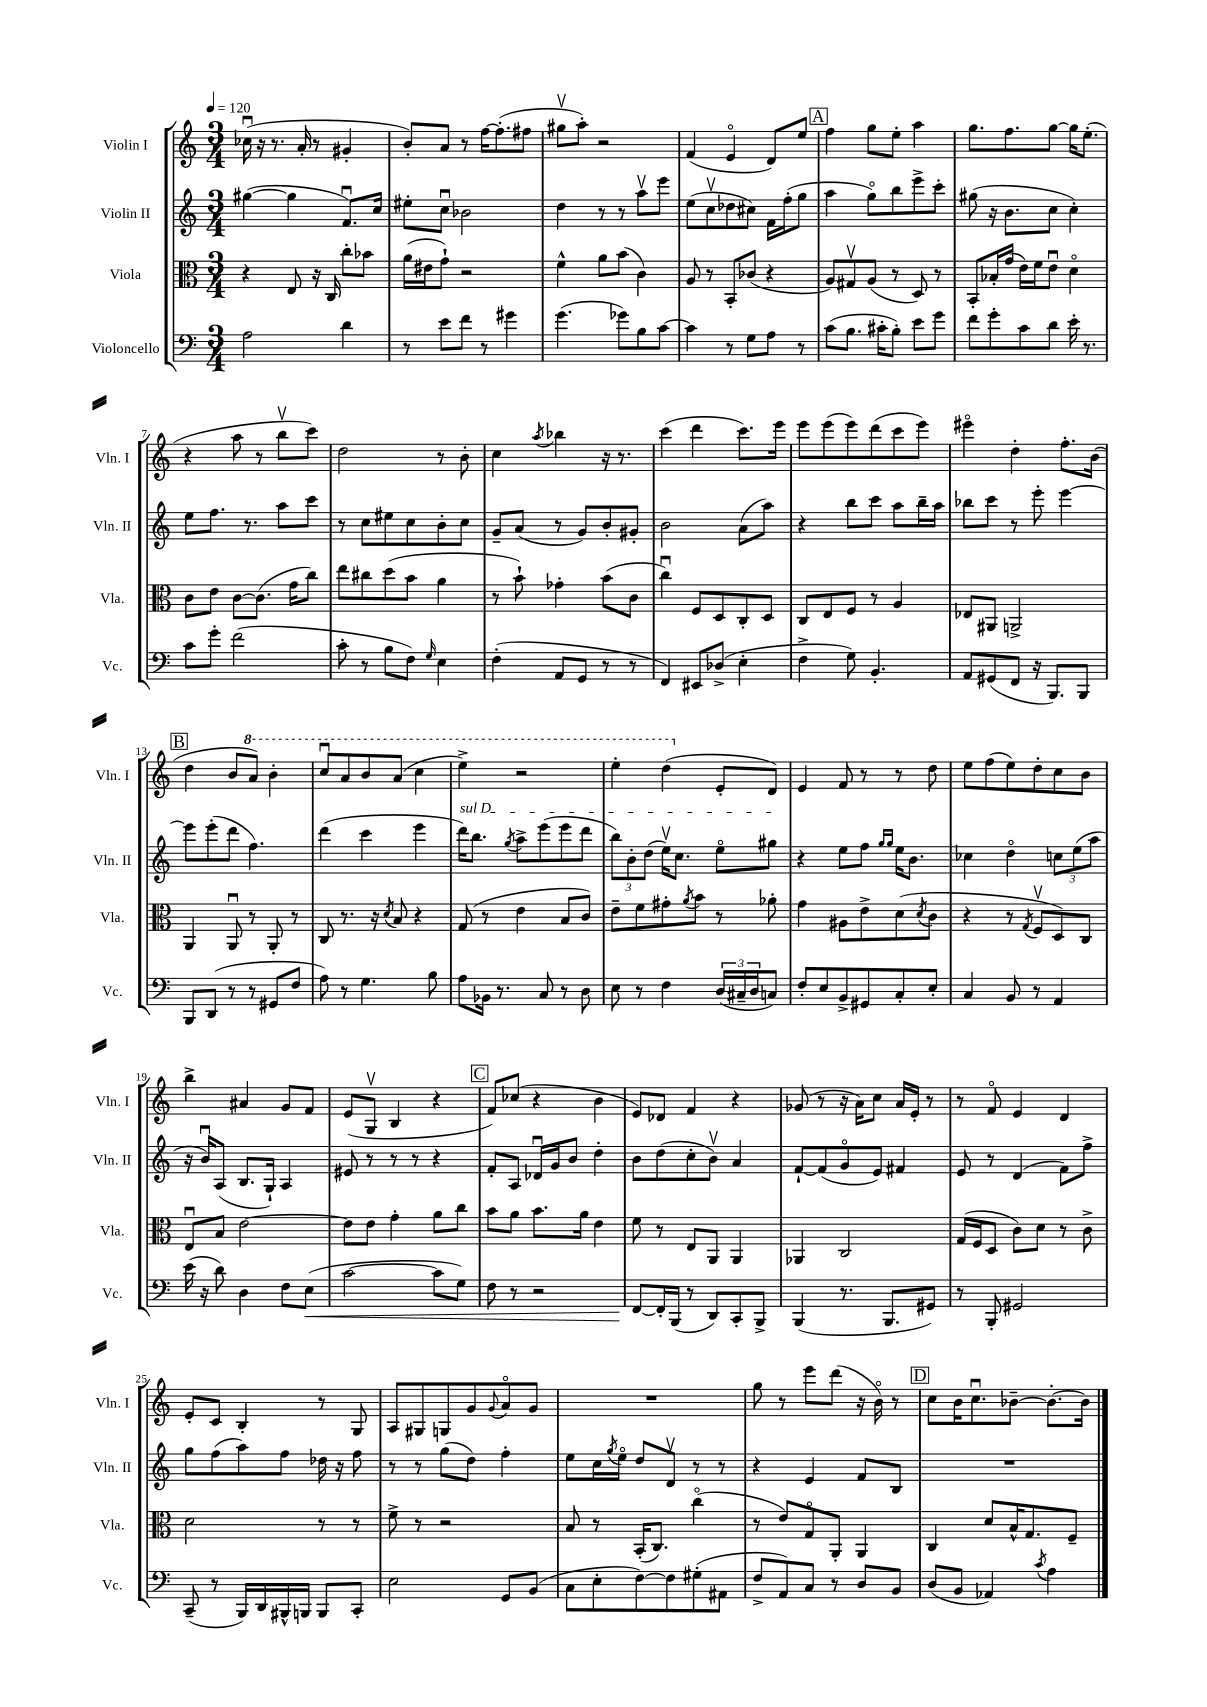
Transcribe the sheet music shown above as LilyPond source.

<<
\new StaffGroup <<
\new Staff = "s0" \with { instrumentName = "Violin I" shortInstrumentName = "Vln. I" } {
    \clef treble \key c \major \numericTimeSignature \time 3/4 \tempo 4 = 120
    ces''16\downbow( r16 r8. a'16-. r8 gis'4-. |
    b'8-.) a'8 r8 f''16~ f''8.-.( fis''8 |
    gis''8\upbow a''8-.) r2 |
    f'4( e'4\flageolet d'8) e''8 |
    \mark \markup { \box "A" } f''4 g''8 e''8-. a''4 |
    g''8. f''8. g''8~ g''16 e''8.-.( |
    r4 a''8 r8 b''8\upbow c'''8) |
    d''2 r8 b'8-. |
    c''4 \acciaccatura { a''8 } bes''4 r16 r8. |
    c'''4( d'''4 c'''8.) e'''16 |
    e'''8 e'''8( e'''8) d'''8( c'''8 e'''8) |
    eis'''4\flageolet d''4-. f''8.-. b'16( |
    \mark \markup { \box "B" } d''4 b'8 \ottava #1 a''8) b''4-. |
    c'''8\downbow a''8 b''8 a''8( c'''4 |
    e'''4->) r2 |
    e'''4-. d'''4( \ottava #0 e'8-. d'8) |
    e'4 f'8 r8 r8 d''8 |
    e''8 f''8( e''8) d''8-. c''8 b'8 |
    b''4-> ais'4 g'8 f'8 |
    e'8( g8\upbow b4 r4 |
    \mark \markup { \box "C" } f'8) ces''8( r4 b'4 |
    e'8) des'8 f'4 r4 |
    ges'8( r8 r16 a'16) c''8 a'16 e'16-. r8 |
    r8 f'8\flageolet e'4 d'4 |
    e'8-. c'8 b4-. r8 g8 |
    a8 gis8 g8 g'8 \appoggiatura { g'8 } a'8\flageolet g'8 |
    R2. |
    g''8 r8 e'''8 d'''8( r16 b'16\flageolet) r8 |
    \mark \markup { \box "D" } c''8 b'16 c''8.\downbow bes'8~-- bes'8.~-. bes'16 \bar "|." |
}
\new Staff = "s1" \with { instrumentName = "Violin II" shortInstrumentName = "Vln. II" } {
    \clef treble \key c \major \numericTimeSignature \time 3/4
    gis''4~( gis''4 f'8.\downbow) c''16 |
    eis''8-. c''8\downbow bes'2 |
    d''4 r8 r8 a''8\upbow e'''8 |
    e''8( c''8\upbow des''8 cis''8) f'16 f''16-.( g''8 |
    \mark \markup { \box "A" } a''4 g''8\flageolet) b''8 e'''8-> c'''8-. |
    gis''8( r16 b'8. c''8 c''4-.) |
    e''8 f''8. r8. a''8 c'''8 |
    r8 c''8 eis''8 c''8 b'8-. c''8 |
    g'8-- a'8( r8 g'8) b'8-. gis'8-. |
    b'2 a'8( a''8) |
    r4 b''8 c'''8 a''8 b''16-- a''16 |
    bes''8 c'''8 r8 e'''8-. e'''4~ |
    \mark \markup { \box "B" } e'''8 e'''8-.( d'''8 f''4.) |
    d'''4( c'''4 e'''4 |
    \once \override TextSpanner.bound-details.left.text = \markup { \italic "sul D" } d'''16\startTextSpan) b''8. \acciaccatura { g''8 } a''8-> e'''8( e'''8 d'''8 |
    \tuplet 3/2 { b''8) b'8-. d''8( } e''16\upbow) c''8. e''8\flageolet gis''8\stopTextSpan |
    r4 e''8 f''8 \grace { g''16 g''16 } e''16 b'8. |
    ces''4 d''4\flageolet \tuplet 3/2 { c''8 e''8( a''8 } |
    r16 b'16\downbow) a8( b8. g16-!) a4 |
    eis'8 r8 r8 r8 r4 |
    \mark \markup { \box "C" } f'8-. a8 des'16\downbow g'16 b'8 d''4-. |
    b'8 d''8( c''8-. b'8\upbow) a'4 |
    f'8~-! f'8( g'8\flageolet e'8) fis'4 |
    e'8 r8 d'4( f'8) f''8-> |
    g''8 f''8( a''8) f''8 des''16 r16 f''8 |
    r8 r8 g''8( d''8) f''4-. |
    e''8 c''16 \acciaccatura { g''8 } e''16\flageolet d''8 d'8\upbow r8 r8 |
    r4 e'4 f'8 b8 |
    \mark \markup { \box "D" } R2. \bar "|." |
}
\new Staff = "s2" \with { instrumentName = "Viola" shortInstrumentName = "Vla." } {
    \clef alto \key c \major \numericTimeSignature \time 3/4
    r4 e8 r16 c16 c''8-. bes'8 |
    a'16( eis'16 g'8-!) r2 |
    f'4-^ a'8 b'8( c'4) |
    a8 r8 b,8-. ces'8( r4 |
    \mark \markup { \box "A" } a8) gis8\upbow a8( r8 d8) r8 |
    b,8-. bes16-. g'16( e'16) f'16 e'8\downbow d'4\flageolet |
    c'8 e'8 c'8~ c'8.( g'16 c''8) |
    e''8 cis''8 d''8( b'8 a'4 |
    r8 b'8-!) ges'4-. b'8( c'8 |
    c''4\downbow) f8 d8 c8-. d8 |
    c8 e8 f8 r8 a4 |
    ees8 ais,8 a,2-> |
    \mark \markup { \box "B" } a,4 a,8\downbow r8 a,8-. r8 |
    c8 r8. r16 \acciaccatura { d'8 } b8 r4 |
    g8( r8 e'4 b8 c'8) |
    e'8-- f'8 gis'8-. \acciaccatura { a'8 } b'8 r8 aes'8-. |
    g'4 ais8 e'8-> d'8( \acciaccatura { d'8 } c'8 |
    r4 r8 \acciaccatura { g8 } f8\upbow d8) c8 |
    e8\downbow b8 e'2~ |
    e'8 e'8 g'4-. a'8 c''8 |
    \mark \markup { \box "C" } b'8 a'8 b'8. a'16 e'4 |
    f'8 r8 e8 a,8 a,4 |
    aes,4 c2 |
    g16( f16 d8 c'8) d'8 r8 c'8-> |
    d'2 r8 r8 |
    f'8-> r8 r2 |
    b8 r8 b,16-.( c8.) c''4\flageolet( |
    r8 e'8) g8\flageolet a,8-. a,4 |
    \mark \markup { \box "D" } c4 d'8 b16-^ g8. f8-- \bar "|." |
}
\new Staff = "s3" \with { instrumentName = "Violoncello" shortInstrumentName = "Vc." } {
    \clef bass \key c \major \numericTimeSignature \time 3/4
    a2 d'4 |
    r8 e'8 f'8 r8 gis'4 |
    g'4.( ges'8) b8 c'8~ |
    c'4 r8 g8 a8 r8 |
    \mark \markup { \box "A" } c'8( b8. cis'16-. b8-.) e'8 g'8 |
    f'8 g'8-. c'8 d'8 e'16-. r8. |
    c'8 g'8-. f'2( |
    c'8-. r8 b8 f8) \grace { g16 } e4 |
    f4-.( a,8 g,8 r8 r8 |
    f,4) eis,8 des8->( e4-. |
    f4-> g8) b,4.-. |
    a,8 gis,8( f,8 r16 b,,8.) b,,8 |
    \mark \markup { \box "B" } b,,8 d,8( r8 r8 gis,8 f8 |
    a8) r8 g4. b8 |
    a8 bes,16 r8. c8 r8 d8 |
    e8 r8 f4 \tuplet 3/2 { d16( cis16-- d16 } c8) |
    f8-. e8 b,8-> gis,8 c8-. e8-. |
    c4 b,8 r8 a,4 |
    e'16( r16 d'8) d4 f8 e8\<( |
    c'2~ c'8 g8) |
    \mark \markup { \box "C" } f8 r8 r2 |
    f,8~\! f,16-. b,,16( r8 d,8) c,8-. b,,8-> |
    b,,4( r8. b,,8. gis,8) |
    r8 b,,8-. gis,2 |
    c,8--( r8 b,,16) d,16 bis,,16-^ b,,16 b,,8 c,8-. |
    e2 g,8 b,8( |
    c8 e8-. f8~) f8 gis8-.( ais,8 |
    f8-> a,8) c8 r8 d8 b,8 |
    \mark \markup { \box "D" } d8( b,8 aes,4) \acciaccatura { c'8 } a4 \bar "|." |
}
>>
>>
